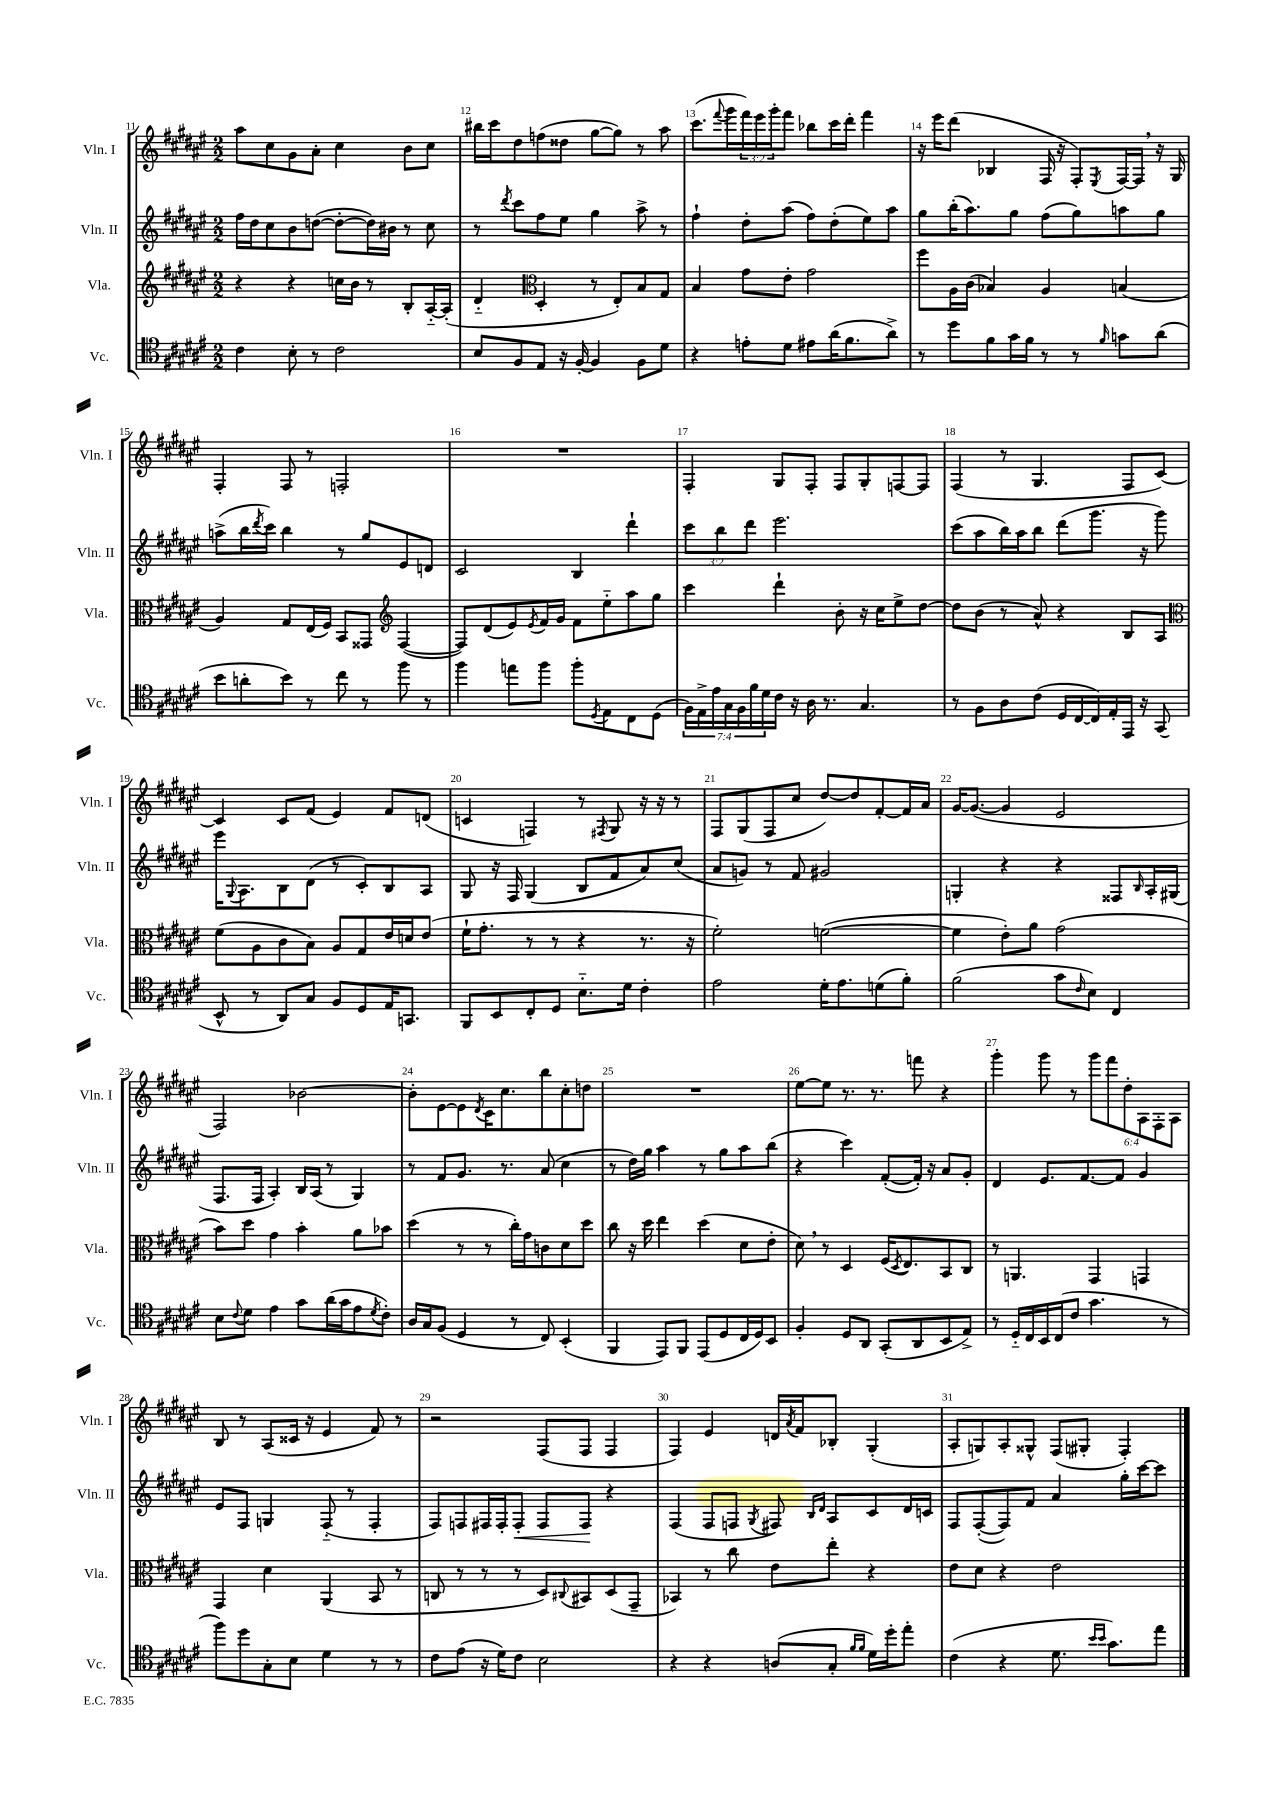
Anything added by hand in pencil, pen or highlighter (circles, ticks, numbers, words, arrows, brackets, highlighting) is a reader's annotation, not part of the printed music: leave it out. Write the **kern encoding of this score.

**kern	**kern	**kern	**kern
*staff4	*staff3	*staff2	*staff1
*clefC4	*clefG2	*clefG2	*clefG2
*k[f#c#g#d#a#e#]	*k[f#c#g#d#a#e#]	*k[f#c#g#d#a#e#]	*k[f#c#g#d#a#e#]
*M2/2	*M2/2	*M2/2	*M2/2
4c#	4r	16ff#	8aa#
.	.	16dd#	.
.	.	8cc#	8cc#
8B'	4r	8b	8g#
8r	.	([8dd	8a#'
2c#	16cc	8dd'_	4cc#
.	16b	.	.
.	8r	16dd])	.
.	.	16b#	.
.	8B'	8r	8b
.	[16A#'~	8cc#	8cc#
.	(16A#']	.	.
=	=	=	=
8B	4d#'~	8r	16bb#
.	.	.	16ccc#
.	.	8qddd#	.
8F#	.	8ccc#	8dd#
*	*clefC3	*	*
8E#	4D#'	8ff#	(8ff
16r	.	8ee#	8dd##
[16F#'	.	.	.
4F#]	8r	4gg#	[8gg#
.	8E#')	.	8gg#])
8F#	8B	8aa#^	8r
8d#	8G#	8r	8aa#
=	=	=	=
4r	4B	4ff#`	(8.ccc#
.	.	.	8qqfff#
.	.	.	16ggg#
8e'	8g#	8dd#'	24fff#)
.	.	.	24eee#
.	.	.	24ggg#'
8d#	8e#'	(8aa#	8fff#
8e#	2g#	8ff#)	8bb-
(16a#	.	(8dd#'	16ccc#
8.f#	.	.	16ddd#'
.	.	8ee#)	4fff#
8a#^)	.	8aa#	.
=	=	=	=
8r	8ff#	8gg#	16r
.	.	.	16eee#
8dd#	16A#	(16bb'	(8ddd#
.	(16c#	8.aa#)	.
8f#	4B-)	.	4B-
16g#	.	8gg#	.
16f#	.	.	.
8r	4A#	(8ff#	16F#
.	.	.	16r
8r	.	8gg#)	8F#')
16qqf#	.	.	8qE#
8g	(4B	8aa	[16F#
.	.	.	16F#]
(8a#	.	8gg#	16r
.	.	.	16G#
=	=	=	=
8b	4A#)	(8aa^	4F#'
8a'	.	16bb	.
.	.	8qddd#	.
.	.	16ccc#)	.
8b)	8G#	4bb	8F#
8r	(16E#	.	8r
.	16F#)	.	.
8cc#	8BB	8r	2F'
8r	8GG##	8gg#	.
*	*clefG2	*	*
8ff#	([4F#	8e#	.
8r	.	8d	.
=	=	=	=
4ff#	8F#])	2c#	1r
.	(8d#	.	.
8ee	8e#)	.	.
.	8qe#	.	.
8ff#	16f#	.	.
.	16g#	.	.
8ff#'	8f#	4B	.
8qD#	.	.	.
8E#	8ee#'~	.	.
8C#	8aa#	4ddd#`	.
(8D#	8gg#	.	.
=	=	=	=
28F#)	4ccc#	12ccc#	4F#'
28E#^	.	.	.
28e#	.	.	.
.	.	12bb	.
28G#	.	.	.
28F#	.	.	.
.	.	12ddd#	.
28f#	.	.	.
28d#	.	.	.
16c#	4ddd#`	2.eee#	8G#
16r	.	.	.
16A#	.	.	8F#'
8.r	.	.	.
.	8b'	.	8F#
4.G#	16r	.	8G#'
.	16cc#	.	.
.	8ee#^	.	[8F
.	[8dd#	.	8F]
=	=	=	=
8r	8dd#]	(8ccc#	(4F#
8F#	(8b	8aa#	.
8A#	8r	16bb)	8r
.	.	16aa#	.
(8c#	8a#^^)	8bb	4.G#
16D#	4r	(8ddd#	.
[16C#	.	.	.
16C#])	.	8.ggg#	.
16E#'	.	.	.
16EE#	8B	.	8F#
16r	.	16r	.
(8GG#	8A#	8ggg#)	[8c#)
=	=	=	=
*	*clefC3	*	*
8BB^^	(8f#	16eee#	4c#]
.	.	8qqG#	.
.	.	8.A#	.
8r	8A#	.	.
8AA#)	8c#	8B	8c#
8G#	8B)	(8d#	(8f#
8F#	8A#	8r	4e#)
8D#	8G#	8c#')	.
16E#	16e#	8B	8f#
8.GG	16d	.	.
.	(8e#	8A#	(8d
=	=	=	=
8FF#	16f#`	8G#	4c
.	8.g#'	.	.
8BB	.	16r	.
.	.	16F#	.
8C#'	8r	(4G#	4F)
8D#	8r	.	.
8.B'~	4r	8B	8r
.	.	.	8qF#
.	.	8f#	8G#
16d#	.	.	.
4c#'	8.r	8a#)	16r
.	.	.	16r
.	.	(8cc#	8r
.	16r	.	.
=	=	=	=
2e#	2f#')	8a#	8F#
.	.	8g)	(8G#
.	.	8r	8F#
.	.	8f#	8cc#
16d#'	([2f	2g#	[8dd#)
8.e#	.	.	.
.	.	.	8dd#]
(8d	.	.	[8f#'
8f#')	.	.	16f#]
.	.	.	16a#
=	=	=	=
(2f#	4f]	4G'	[16g#
.	.	.	(8.g#_
.	8e#')	4r	4g#]
.	8a#	.	.
8g#	(2g#	4r	2e#
16qqc#	.	.	.
8B)	.	.	.
4C#	.	8F##	.
.	.	16qqB	.
.	.	16A#'	.
.	.	(16G#	.
=	=	=	=
8B	8b)	8.F#	2F#)
8qqc#	.	.	.
8d#	8dd#	.	.
.	.	16F#	.
4e#	4g#	4A#')	.
8g#	4b'	16B	[2b-
.	.	(16A#	.
(16a#	.	8r	.
16g#	.	.	.
8e#	8a#	4G#)	.
8qd#	.	.	.
8c#')	8b-	.	.
=	=	=	=
16A#	(4dd#	8r	8b-']
16G#	.	.	.
(8F#	.	8f#	[8e#
4D#	8r	8.g#	8e#]
.	.	.	8qd#
.	8r	.	16c#
.	.	8.r	8.cc#
8r	16cc#')	.	.
.	16g#	.	.
8C#)	8c	(8a#	8bb
(4BB'	8d#	4cc#	8cc#'
.	8dd#	.	8dd
=	=	=	=
4FF#	8cc#	8r	1r
.	16r	16dd#)	.
.	16dd#	16gg#	.
8EE#)	4ee#	4aa#	.
8FF#	.	.	.
(8EE#	(4dd#	8r	.
8D#	.	8gg#	.
16C#	8d#	8aa#	.
16D#)	.	.	.
8BB	8e#'	(8bb	.
=	=	=	=
4F#'	8d#)	4r	[8ee#
.	8r	.	8ee#]
8D#	4D#	4ccc#)	8.r
8AA#	.	.	.
.	.	.	8.r
(8GG#'	(16F#	([8f#'	.
.	8qD#	.	.
.	8.E#)	.	.
8AA#	.	16f#'])	8fff
.	.	16r	.
8BB	8BB	8a#	4r
8E#^)	8C#	8g#'	.
=	=	=	=
8r	8r	4d#	4ggg#'
16D#'~	4.AA	.	.
16C#	.	.	.
16BB	.	8.e#	8ggg#
(16C#	.	.	.
8c#	.	.	8r
.	.	[8.f#	.
4.g#	4GG#	.	12ggg#
.	.	.	12fff#
.	.	8f#]	.
.	.	.	12dd#'
.	4GG	4g#	12A#
.	.	.	12F#'
8r	.	.	.
.	.	.	12A#
=	=	=	=
8ff#)	4GG#	8e#	8B
8dd#	.	8F#	8r
8G#'	4d#	4G	(8A#
8B	.	.	16c##
.	.	.	16r
4d#	(4AA#	(8F#'~	4e#
.	.	8r	.
8r	8BB	4F#'	8f#)
8r	8r	.	8r
=	=	=	=
8c#	8C	8F#)	2r
(8e#	8r	8F	.
16r	8r	16F#	.
16d#)	.	16F#'	.
8c#	8r	8F#'	.
2B	8D#)	8F#	(8F#
.	8qqC#	.	.
.	8BB#	8F#	8F#
.	(8D#	4r	4F#
.	8GG#~	.	.
=	=	=	=
4r	4BB-)	(4F#	4F#)
4r	8r	8F#	4e#
.	8cc#	8F	.
.	.	8qG#	.
(8A	8e#	8F#)	16d
.	.	.	8qa#
.	.	.	16f#
.	.	16qqB	.
.	.	16qqd#	.
8G#'	8ee#'	8A#	8B-'
16qqf#	.	.	.
16qqf#	.	.	.
16d#)	4r	8c#	(4G#'
16dd#'	.	.	.
8ee#'	.	16d#	.
.	.	16c	.
=	=	=	=
(4c#	8e#	8F#	8A#'
.	8d#	([8F#'	8G)
4r	4r	8F#])	8A#'
.	.	8f#	8G##^^
8.d#	2e#	4a#	(8F#
.	.	.	8G#'
16qqb	.	.	.
16qqb	.	.	.
8.g#)	.	.	.
.	.	16gg#'	4F#')
.	.	[16ccc#	.
8ee#	.	8ccc#]	.
==	==	==	==
*-	*-	*-	*-
